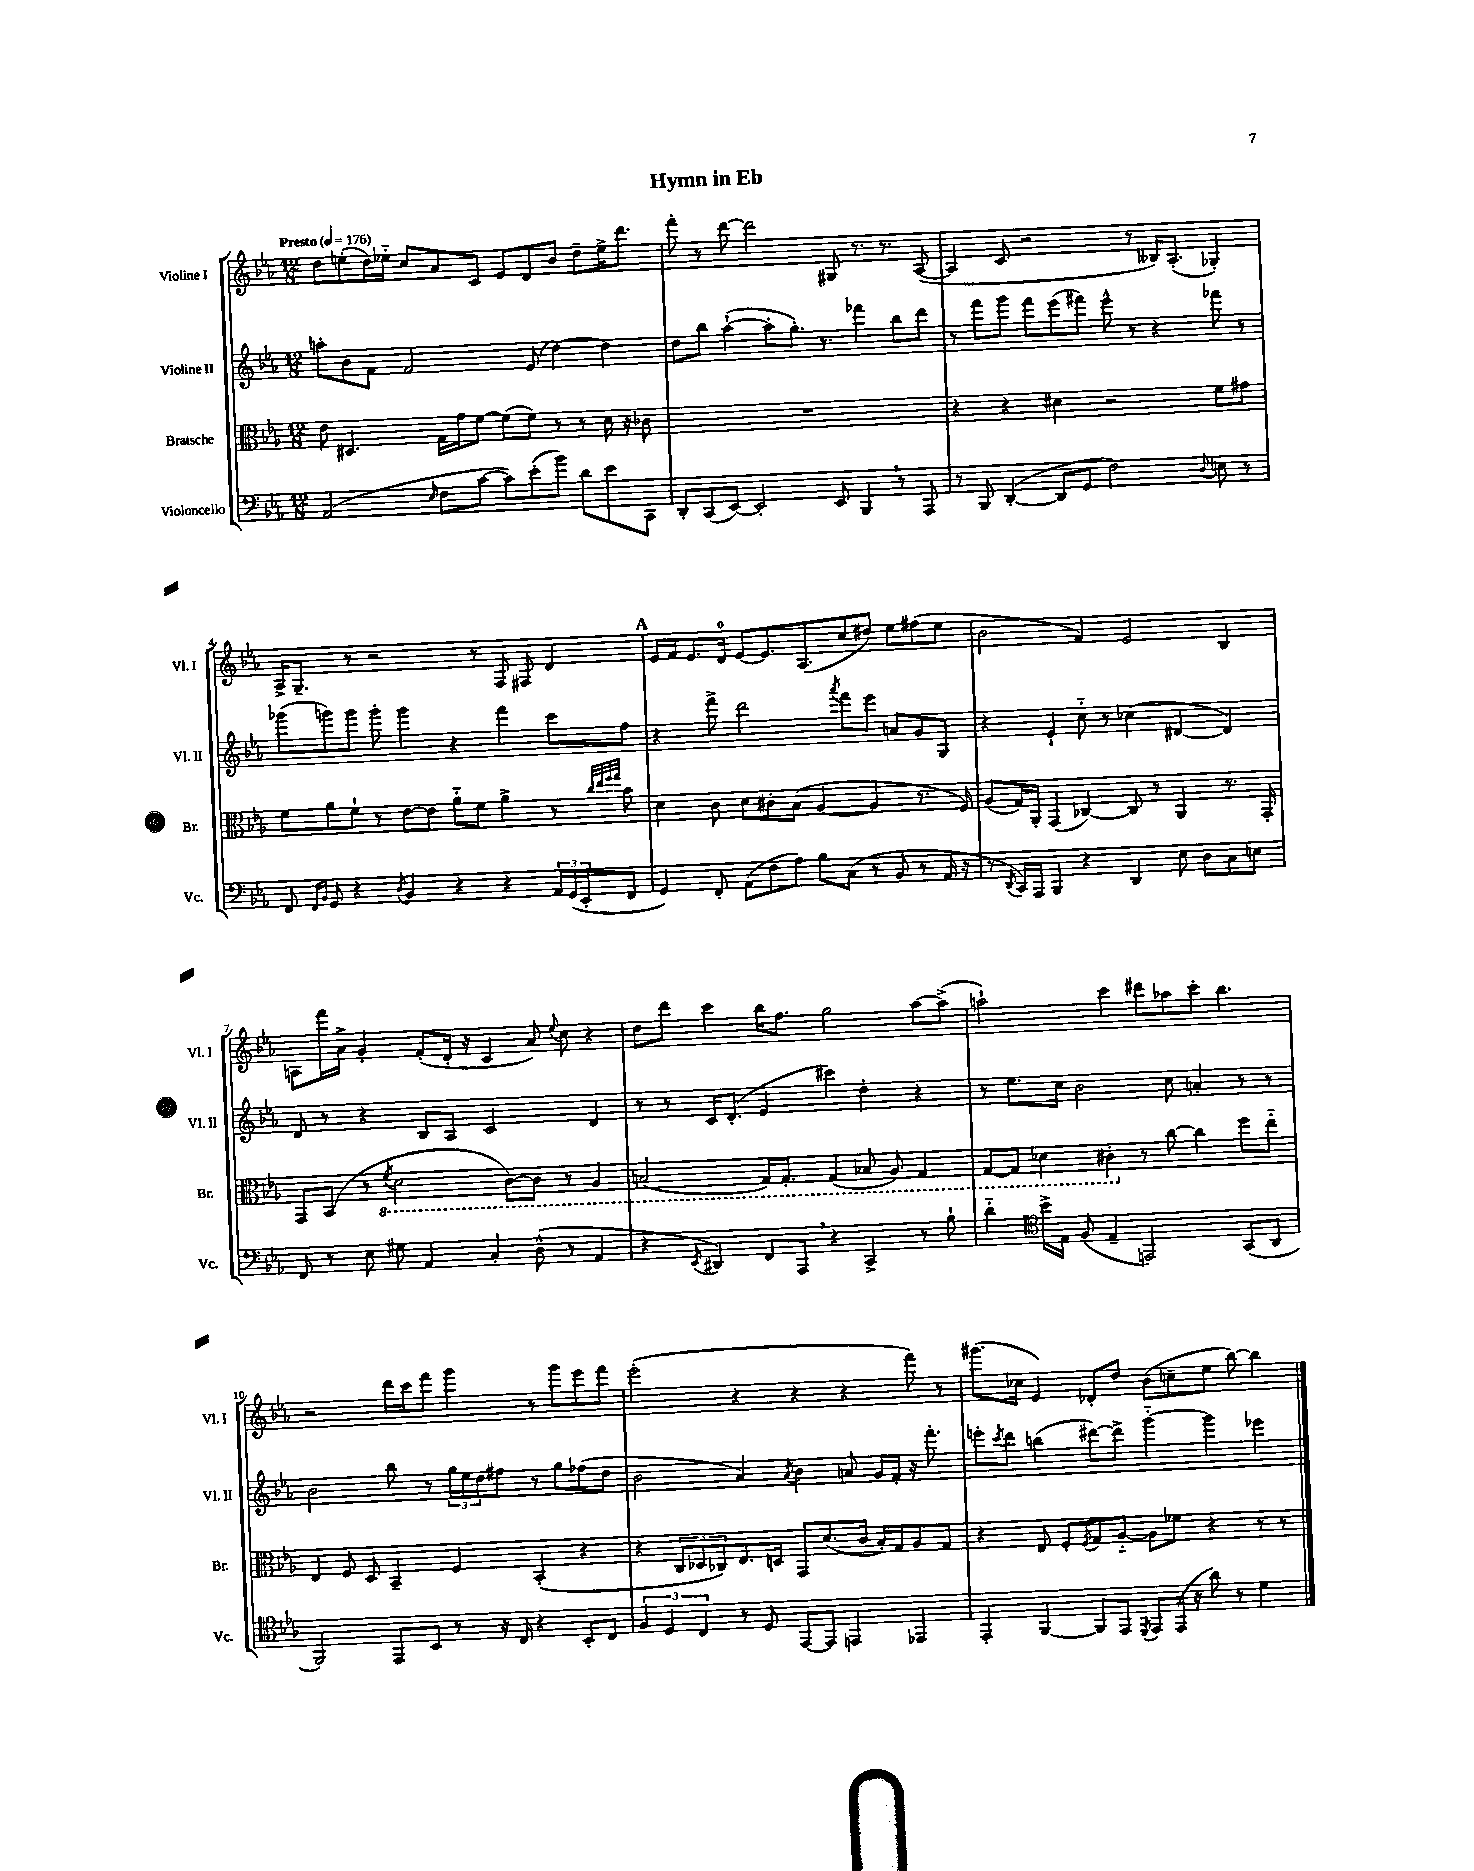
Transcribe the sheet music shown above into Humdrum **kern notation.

**kern	**kern	**kern	**kern
*staff4	*staff3	*staff2	*staff1
*clefF4	*clefC3	*clefG2	*clefG2
*k[b-e-a-]	*k[b-e-a-]	*k[b-e-a-]	*k[b-e-a-]
*M12/8	*M12/8	*M12/8	*M12/8
*MM176	*MM176	*MM176	*MM176
(2AA-	8e-	8aa'	8dd
.	4.D#	8b-	(8ee'
.	.	8f	16dd)
.	.	.	16ee-'~
.	.	2f	8cc
16qqE-	.	.	.
8F	16G	.	8a-
.	16g	.	.
[8c	[8f	.	8c
8c])	(8f]	.	8e-
(8e-'	8f)	(8e-	8d
8b-)	8r	[4dd)	8b-
8d	8r	.	8dd~
8e-	16d	4dd]	16ee-^
.	16r	.	8.ddd
8CC	8c-	.	.
=	=	=	=
8DD'	1.r	8dd	8fff'
(8CC	.	8bb-	8r
[8EE-)	.	([4aa-`	[8ddd
2EE-']	.	.	2ddd]
.	.	8aa-']	.
.	.	8.gg')	.
.	.	8.r	.
8EE-	.	.	8G#
4BBB-	.	4fff-	8.r
.	.	.	8.r
8r	.	8bb-	.
8AAA-	.	8ddd	([8A-
=	=	=	=
8r	4r	8r	4A-]
8BBB-	.	8fff	.
([4DD'	4r	8ggg	8c
.	.	8fff	2r
8DD]	4d#	(8eee-	.
8GG	.	8fff#)	.
2F)	2r	8eee-^^	.
.	.	8r	8r
.	.	4r	16B--)
.	.	.	(8.A-'
8qqD	.	.	.
8E	8f	8fff-	4G-')
8r	8g#	8r	.
=	=	=	=
8FF	8f	(8ggg-	16A-^
.	.	.	8.G~
16qqFF	.	.	.
16qqBB-	.	.	.
8GG	8a-	8ggg)	.
4r	8f`	8ggg	8r
.	8r	8ggg'	2r
8qD	.	.	.
4BB-	[8e-	4ggg	.
.	8e-]	.	.
4r	8a-'~	4r	.
.	8f	.	8r
4r	4a-^	4fff	8F
.	.	.	8F#
24AA-	8r	8ccc	4d
(24GG	.	.	.
24EE-'	.	.	.
.	32qqcc	.	.
.	32qqee-	.	.
.	32qqff	.	.
.	32qqgg	.	.
8FF	8b-	8ff	.
=	=	=	=
4GG)	4d	4r	16e-
.	.	.	16f
.	.	.	8.e-
8FF'	8c	8fff^	.
.	.	.	16d
(8AA-	8d	2ddd	[8e-
8F	8c#'	.	8.e-]
8A-)	(8B-	.	.
.	.	.	(8.A-
8B-	[4A-	.	.
.	.	8qaaa-	.
(8C	.	8fff	8cc
8r	4A-]	8eee-	8dd#)
8BB-	.	8a	8ee-
8r	8.r	8g	(8ff#
16AA-	.	8G	8ee-
16r	16F)	.	.
=	=	=	=
8r	(8A-	4r	2b-
8qDD	.	.	.
16CC)	16G)	.	.
16AAA-	16AA-'	.	.
4BBB-	(4GG	4e-`	.
4r	[4C-)	8cc'~	4f)
.	.	8r	.
4DD	8C-]	(4cc-	2e-
.	8r	.	.
8E-	4AA-	[4d#	.
8D	.	.	.
8C	8.r	4d#])	4B-
8E	.	.	.
.	16GG'	.	.
=	=	=	=
8FF	8GG	8d	8A
8r	(8BB-	8r	16fff
.	.	.	16a-^
8E-	8r	4r	4g'
.	8qF	.	.
8G#	2D	.	.
4AA-	.	8B-	(8f'
.	.	8A-	16d'
.	.	.	16r
4C'	.	2c	4c
.	[8C)	.	.
(8D^^	8C]	.	8a-)
.	.	.	8qqee-
8r	8r	.	8cc
4AA-	4AA-	4d	4r
=	=	=	=
4r	(2BB	8r	8dd
.	.	8r	8ddd
8qEE-	.	.	.
4DD#)	.	16c	4ccc
.	.	(8.d'	.
8FF	16GG)	4e-	16bb-
.	8.GG'	.	8.ff
8AAA-	.	.	.
4r	(4GG	4ccc#)	2gg
4CC^	8BB-	4dd'	.
.	8AA-)	.	.
8r	4GG	4r	[8aa-
8B-`	.	.	(8aa-^]
=	=	=	=
4d'~	[8GG	8r	2aa`)
.	8GG]	8.ee-	.
*clefC4	*	*	*
16b-^	4D-	.	.
16E-	.	16cc	.
(8F	.	2b-	.
4E-~	4C#'	.	4ccc
2EE)	8r	.	8ddd#
.	[8cc	8cc	8aa-
.	4cc]	4a'	8ccc'
.	.	.	4.bb-
(8GG	8ff	8r	.
8AA-	8ee-'~	8r	.
=	=	=	=
2FF)	4E-	2b-	2r
.	8F	.	.
.	8D	.	.
8EE-	4BB-~	8bb-	16ddd
.	.	.	16ccc
8BB-	.	8r	8fff
8r	4F	24gg	4ggg
.	.	24ee-	.
.	.	24dd	.
16r	.	8ff#	.
16C	.	.	.
4r	(4BB-'	8r	8r
.	.	8gg	8ggg
8BB-'	4r	(8ff-	8eee-
8C	.	8dd	8fff
=	=	=	=
6F	4r	2b-	(2eee-'
6D	.	.	.
.	12C	.	.
6C	12D-	.	.
.	12C-)	.	.
8r	8.E-	4a-)	4r
8D	.	.	.
.	16D	.	.
.	.	8qa-	.
[8EE-	8GG	4b-	4r
8EE-]	(8.d	.	.
4EE	.	8a	4r
.	16c	.	.
.	16B-')	16g	.
.	16G	16f'	.
4EE-	8A-	16r	8fff)
.	.	8.fff'	.
.	8G	.	8r
=	=	=	=
4EE-'	4r	8eee'	(8.ggg#
.	.	8qccc	.
.	.	8ddd	.
.	.	.	16cc-
[4FF	8E-	(4bb	4e-)
.	8F'	.	.
.	8qF	.	.
8FF]	8G	[8ddd#)	8d-'
8EE-	[8A-'~	8ddd#^]	8dd
8qDD	.	.	.
8EE-	8A-]	[4ggg'~	(8b-
(16EE-	8f-	.	8cc~
16r	.	.	.
8a-)	4r	4ggg]	8ee-
8r	.	.	[8bb-)
4d	8r	4eee-	4bb-]
.	8r	.	.
==	==	==	==
*-	*-	*-	*-
